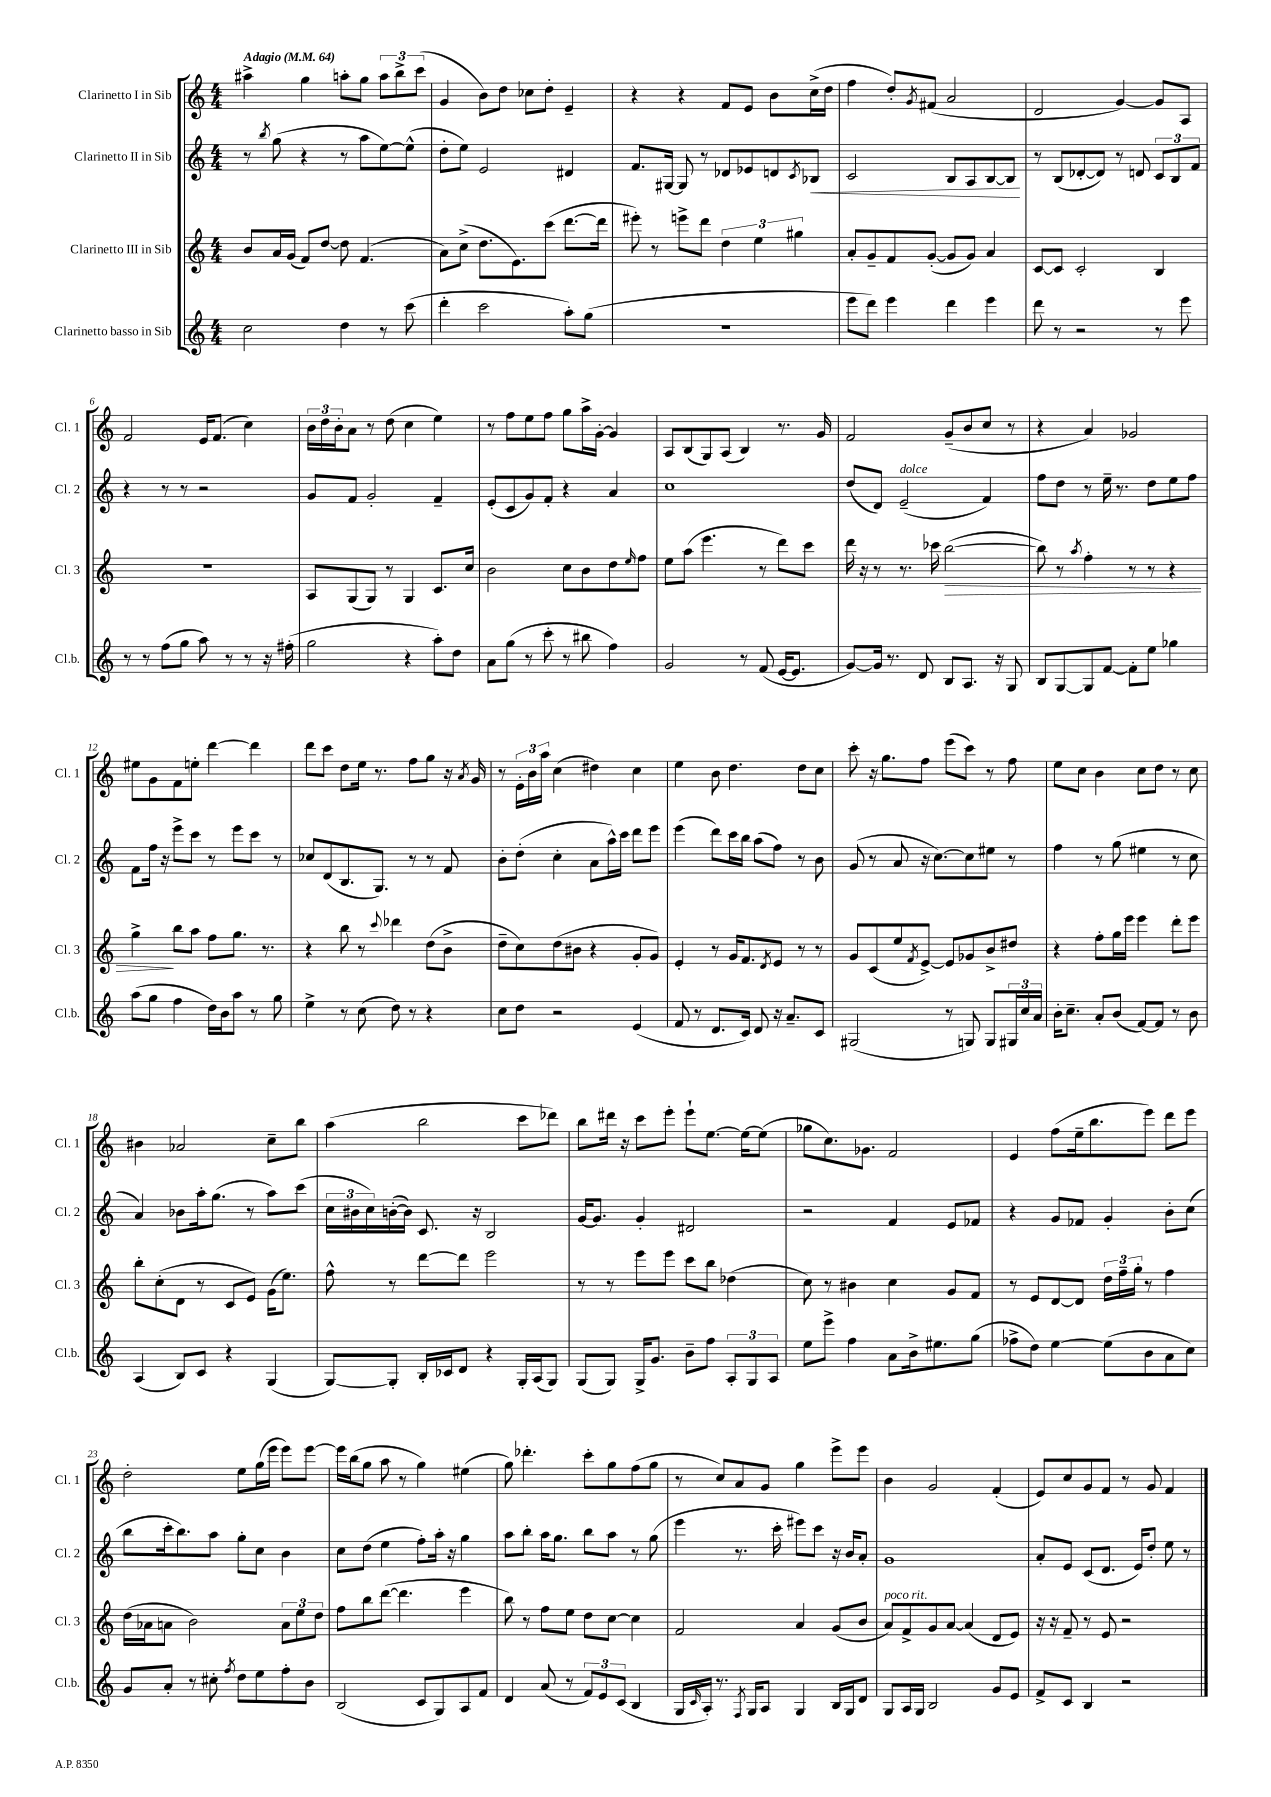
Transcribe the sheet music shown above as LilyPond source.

<<
\new StaffGroup <<
\new Staff = "s0" \with { instrumentName = "Clarinetto I in Sib" shortInstrumentName = "Cl. 1" } {
    \clef treble \key c \major \numericTimeSignature \time 4/4 \tempo "Adagio" 4 = 64
    ais''4-> g''4 a''8-. g''8 \tuplet 3/2 { a''8 b''8-> c'''8( } |
    g'4 b'8) d''8 ces''8 d''8-. e'4-- |
    r4 r4 f'8 e'8 b'8 c''16->( d''16 |
    f''4 d''8-.) \acciaccatura { g'8 } fis'8( a'2 |
    d'2 g'4~) g'8 a8 |
    f'2 e'16 f'8.( c''4) |
    \tuplet 3/2 { b'16 d''16 b'16-. } a'8 r8 d''8( c''4 e''4) |
    r8 f''8 e''8 f''8 g''8 a''16-> g'16~-. g'4 |
    a8 b8( g8) a8( b4) r8. g'16 |
    f'2 g'8--( b'8 c''8 r8 |
    r4 a'4) ges'2 |
    eis''8 g'8 f'8 e''8-. d'''4~ d'''4 |
    d'''8 c'''8 d''8 e''16 r8. f''8 g''8 r16 \acciaccatura { a'8 } g'16 |
    r8 \tuplet 3/2 { e'16-. b'16 a''16 } c''4( dis''4) c''4 |
    e''4 b'8 d''4. d''8 c''8 |
    c'''8-. r16 g''8. f''8 e'''8( c'''8) r8 f''8 |
    e''8 c''8 b'4 c''8 d''8 r8 c''8 |
    bis'4 aes'2 c''8-- b''8 |
    a''4( b''2 c'''8 des'''8) |
    b''8 dis'''16 r16 c'''8 e'''8-. e'''8-! e''8.~ e''16~ e''8( |
    ges''8 c''8.) ges'8. f'2 |
    e'4 f''8( e''16-- b''8. e'''8) d'''8 e'''8 |
    d''2-. e''8 g''16( e'''16 e'''8) e'''8~ |
    e'''16 b''16( g''8 a''8 r8 g''4) eis''4( |
    g''8) des'''4.-. c'''8-. g''8 f''8( g''8 |
    r8 c''8) a'8 g'8 g''4 e'''8-> e'''8 |
    b'4 g'2 f'4-.( |
    e'8) c''8 g'8 f'8 r8 g'8 f'4 \bar "|." |
}
\new Staff = "s1" \with { instrumentName = "Clarinetto II in Sib" shortInstrumentName = "Cl. 2" } {
    \clef treble \key c \major \numericTimeSignature \time 4/4
    r8 \acciaccatura { b''8 } g''8( r4 r8 a''8 e''8~) e''8-^( |
    d''8-. e''8) e'2 dis'4 |
    f'8. gis16~ gis8 r8 des'8 ees'8 d'8 \acciaccatura { c'8 } bes8\< |
    c'2 b8 a8 b8~ b8\! |
    r8 b8( des'8~-. des'8) r8 d'8 \tuplet 3/2 { c'8 b8 f'8 } |
    r4 r8 r8 r2 |
    g'8 f'8 g'2-. f'4-- |
    e'8-.( c'8 g'8) f'8-. r4 a'4 |
    c''1 |
    d''8( d'8) e'2--^\markup { \italic "dolce" }( f'4) |
    f''8 d''8 r8 e''16-- r8. d''8 e''8 f''8 |
    f'8 f''16 r16 e'''8-> c'''8 r8 e'''8 c'''8 r8 |
    ces''8 d'8( b8. g8.) r8 r8 f'8 |
    b'8-. d''8-.( c''4-. a'8 a''16-^) c'''16 d'''8 e'''8 |
    e'''4( d'''8) c'''16 b''16 a''8( f''8) r8 b'8 |
    g'8( r8 a'8 r16 c''8.~) c''8 eis''8 r8 |
    f''4 r8 g''8( eis''4 r8 c''8 |
    a'4) bes'8 a''16-. g''8.( r8 a''8) c'''8( |
    \tuplet 3/2 { c''16 bis'16 c''16) } b'16~-.( b'16) c'8. r16 b2 |
    g'16~ g'8. g'4-. dis'2 |
    r2 f'4 e'8 fes'8 |
    r4 g'8 fes'8 g'4-. b'8-. c''8( |
    b''8 c'''16-. b''8.) a''8 g''8-. c''8 b'4 |
    c''8 d''8( e''4 f''8-.) a''16-. r16 g''4 |
    a''8 b''8-. a''16 g''8. b''8 a''8 r8 g''8( |
    e'''4 r8. c'''16-. eis'''8) c'''8 r16 b'16 a'8-. |
    g'1 |
    a'8-. e'8 c'8( d'8. e'16) d''8-. e''8 r8 \bar "|." |
}
\new Staff = "s2" \with { instrumentName = "Clarinetto III in Sib" shortInstrumentName = "Cl. 3" } {
    \clef treble \key c \major \numericTimeSignature \time 4/4
    b'8 a'16 g'16( f'8) d''8~ d''8 f'4.( |
    a'8) c''8->( d''8. e'8.) c'''8( d'''8.~ d'''16 |
    eis'''8-.) r8 e'''8-> d'''8 \tuplet 3/2 { d''4 e''4 gis''4 } |
    a'8-. g'8-- f'8 g'8~-.( g'8 g'8) a'4 |
    c'8~ c'8 c'2-. b4 |
    R1 |
    a8 g8( g8) r8 g4 c'8. c''16 |
    b'2 c''8 b'8 d''8 \grace { e''16 } f''8 |
    e''8 a''8( e'''4. r8 d'''8) c'''8 |
    d'''16 r16 r8 r8. ces'''16 b''2~\>( |
    b''8) r8 \acciaccatura { a''8 } f''4-. r8 r8 r4 |
    g''4->\! b''8 a''8 f''8 g''8. r8. |
    r4 b''8 r8 \appoggiatura { c'''8 } des'''4 d''8( b'8-> |
    d''8-- c''8) d''8( bis'8 r4 g'8-. g'8) |
    e'4-. r8 g'16 f'8. \acciaccatura { d'8 } e'8 r8 r8 |
    g'8 c'8( e''8 \acciaccatura { f'8 } e'8~->) e'8 ges'8 b'8-> dis''8 |
    r4 f''8-. g''16 e'''16 e'''4 d'''8-. e'''8 |
    b''8-. c''8-.( d'8 r8 c'8 e'8) g'16( e''8.) |
    f''8-^ r8 d'''8~ d'''8 e'''2 |
    r8 r8 e'''8 e'''8 c'''8 b''8 des''4( |
    c''8) r8 bis'4 c''4 g'8 f'8 |
    r8 e'8 d'8~ d'8 \tuplet 3/2 { d''16 f''16-- g''16-. } r8 f''4 |
    d''16( aes'16 a'8 b'2) \tuplet 3/2 { a'8 e''8 d''8 } |
    f''8 b''8 d'''8~( d'''4. e'''4 |
    b''8) r8 f''8 e''8 d''8 c''8~ c''4 |
    f'2 a'4 g'8( b'8 |
    a'8^\markup { \italic "poco rit." }) f'8-> g'8 a'8~ a'4( d'8 e'8) |
    r16 r16 f'8-- r8 e'8 r2 \bar "|." |
}
\new Staff = "s3" \with { instrumentName = "Clarinetto basso in Sib" shortInstrumentName = "Cl.b." } {
    \clef treble \key c \major \numericTimeSignature \time 4/4
    c''2 d''4 r8 c'''8( |
    d'''4-. c'''2 a''8-.) g''8( |
    R1 |
    e'''8 d'''8) e'''4 d'''4 e'''4 |
    d'''8 r8 r2 r8 e'''8 |
    r8 r8 f''8( g''8 a''8) r8 r8 r16 fis''16-.( |
    g''2 r4 a''8-.) d''8 |
    a'8 g''8( r8 c'''8-. r8 bis''8 f''4) |
    g'2 r8 f'8( e'16~ e'8. |
    g'8~) g'16 r8. d'8 b8 a8. r16 g8 |
    b8 g8~ g8 f'8~ f'8-. e''8 ges''4 |
    a''8( g''8 f''4 d''16) b'16 a''8 r8 g''8 |
    e''4-> r8 c''8( d''8) r8 r4 |
    c''8 d''8 r2 e'4( |
    f'8 r8 d'8. c'16) d'8 r16 a'8.-- c'8 |
    gis2( r8 g8) g8 \tuplet 3/2 { gis16 c''16 a'16 } |
    b'16-. c''8.-- a'8-. b'8( f'8~) f'8 r8 b'8 |
    a4( b8) c'8 r4 g4( |
    g8~) g8-. b16-. ces'16 d'8 r4 g16-. a16( g8) |
    g8( g8) g16-> g'8. b'8-- f''8 \tuplet 3/2 { a8-. g8 a8 } |
    e''8 e'''8-> f''4 a'8 b'16-> eis''8. g''8( |
    fes''8-> d''8) e''4~ e''8( b'8 a'8 c''8) |
    g'8 a'8-. r8 cis''8-. \acciaccatura { f''8 } d''8 e''8 f''8-. b'8 |
    b2( c'8 g8) a8 f'8 |
    d'4 a'8( r8 \tuplet 3/2 { f'8) e'8 c'8( } b4 |
    g16 \grace { c'16 } a16-.) r8. \acciaccatura { f8 } g16 a8 g4 b16 g16 d'8 |
    g8 a16 g16 b2 g'8 e'8 |
    f'8-> c'8 b4 r2 \bar "|." |
}
>>
>>
